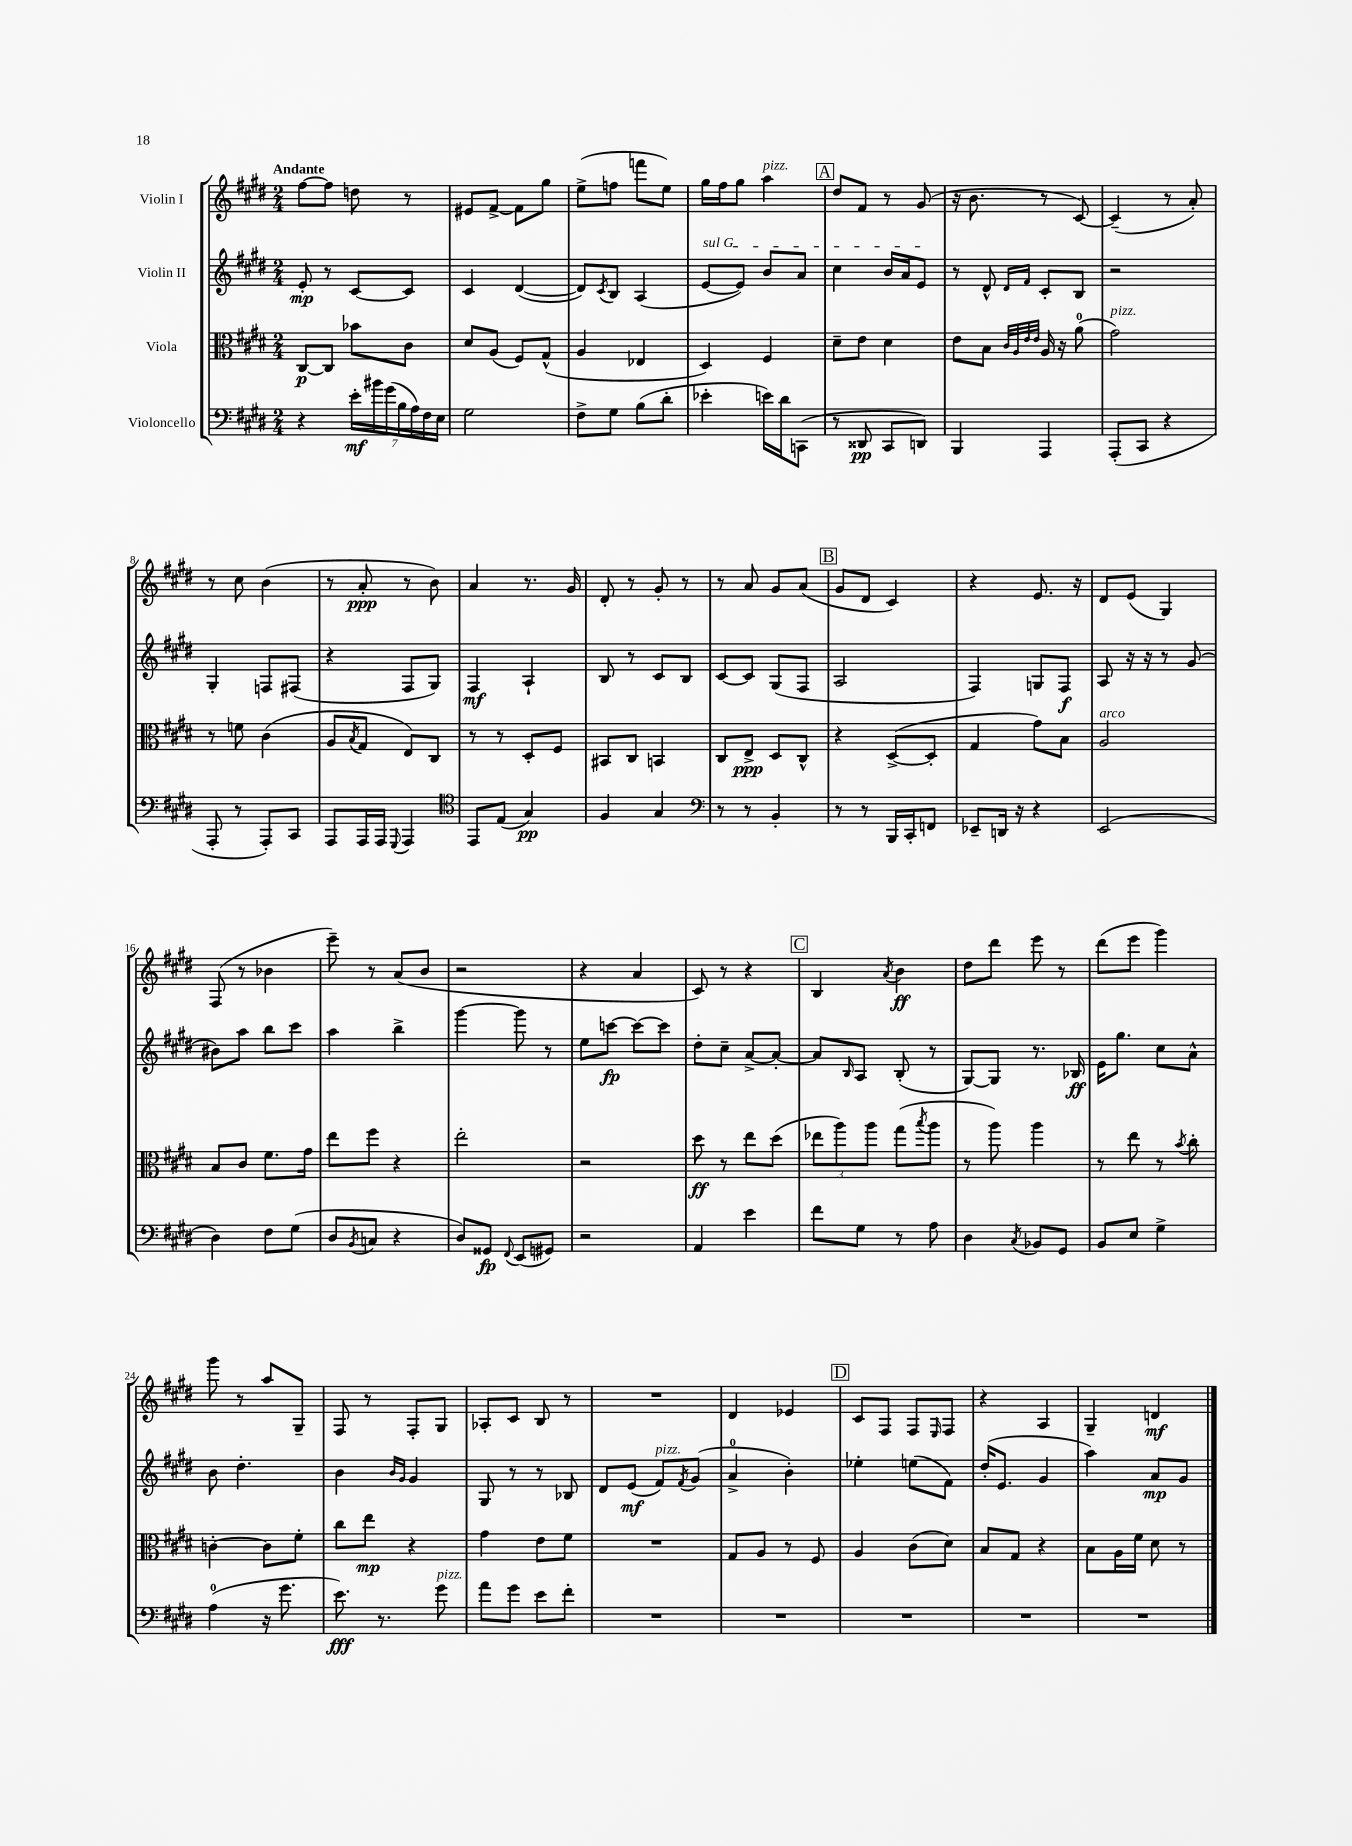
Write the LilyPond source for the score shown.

<<
\new StaffGroup <<
\new Staff = "s0" \with { instrumentName = "Violin I" } {
    \clef treble \key e \major \numericTimeSignature \time 2/4 \tempo "Andante"
    fis''8~ fis''8 d''8 r8 |
    eis'8 fis'8~-> fis'8 gis''8 |
    e''8->( f''8 f'''8 e''8) |
    gis''16 fis''16 gis''8 a''4^\markup { \italic "pizz." } |
    \mark \markup { \box "A" } dis''8 fis'8 r8 gis'8( |
    r16 b'8. r8 cis'8~) |
    cis'4--( r8 a'8-.) |
    r8 cis''8 b'4( |
    r8 a'8-.\ppp r8 b'8) |
    a'4 r8. gis'16 |
    dis'8-. r8 gis'8-. r8 |
    r8 a'8 gis'8 a'8( |
    \mark \markup { \box "B" } gis'8 dis'8 cis'4) |
    r4 e'8. r16 |
    dis'8 e'8( gis4) |
    fis8( r8 bes'4 |
    e'''8--) r8 a'8( b'8 |
    r2 |
    r4 a'4 |
    cis'8) r8 r4 |
    \mark \markup { \box "C" } b4 \acciaccatura { a'8 } b'4\ff |
    dis''8 dis'''8 e'''8 r8 |
    dis'''8( e'''8 gis'''4) |
    gis'''8 r8 a''8 gis8-- |
    fis8 r8 fis8-. gis8 |
    aes8-. cis'8 b8 r8 |
    R2 |
    dis'4 ees'4 |
    \mark \markup { \box "D" } cis'8 fis8 fis8 \grace { e16 } fis8 |
    r4 a4 |
    gis4-- d'4\mf \bar "|." |
}
\new Staff = "s1" \with { instrumentName = "Violin II" } {
    \clef treble \key e \major \numericTimeSignature \time 2/4
    e'8-.\mp r8 cis'8~ cis'8 |
    cis'4 dis'4~( |
    dis'8) \acciaccatura { cis'8 } b8 a4( |
    \once \override TextSpanner.bound-details.left.text = \markup { \italic "sul G" } e'8~\startTextSpan e'8) b'8 a'8 |
    \mark \markup { \box "A" } cis''4 b'16 a'16 e'8\stopTextSpan |
    r8 dis'8-^ \grace { dis'16 fis'16 } cis'8-. b8 |
    r2 |
    gis4-. f8 fis8( |
    r4 fis8 gis8) |
    fis4\mf a4-! |
    b8 r8 cis'8 b8 |
    cis'8~ cis'8 gis8( fis8 |
    \mark \markup { \box "B" } a2 |
    fis4) g8 fis8\f |
    a8 r16 r16 r8 gis'8( |
    bis'8) a''8 b''8 cis'''8 |
    a''4 b''4-> |
    gis'''4~ gis'''8 r8 |
    e''8 c'''8~\fp c'''8~ c'''8 |
    dis''8-. cis''8-- a'8~-> a'8~-. |
    \mark \markup { \box "C" } a'8 \grace { b16 } a8 b8-.( r8 |
    gis8~) gis8 r8. bes16\ff |
    e'16 gis''8. cis''8 a'8-^ |
    b'8 dis''4.-. |
    b'4 \grace { b'16 gis'16 } gis'4 |
    gis8 r8 r8 bes8 |
    dis'8 e'8\mf( fis'8^\markup { \italic "pizz." }) \acciaccatura { fis'8 } gis'8( |
    a'4-0-> b'4-.) |
    \mark \markup { \box "D" } ees''4-. e''8( fis'8) |
    dis''16-.( e'8. gis'4 |
    a''4) a'8\mp gis'8 \bar "|." |
}
\new Staff = "s2" \with { instrumentName = "Viola" } {
    \clef alto \key e \major \numericTimeSignature \time 2/4
    cis8~\p cis8 bes'8 cis'8 |
    dis'8 a8( fis8) gis8-^( |
    a4 ees4 |
    dis4) fis4 |
    \mark \markup { \box "A" } dis'8-- e'8 dis'4 |
    e'8 b8 \grace { cis'32 a32 e'32 e'32 } a16 r16 a'8-0( |
    gis'2^\markup { \italic "pizz." }) |
    r8 f'8 cis'4( |
    a8 \acciaccatura { b8 } gis8 e8) cis8 |
    r8 r8 dis8-. fis8 |
    bis,8 cis8 b,4 |
    cis8 e8->\ppp dis8 cis8-^ |
    \mark \markup { \box "B" } r4 dis8~->( dis8-. |
    gis4 gis'8) b8 |
    a2^\markup { \italic "arco" } |
    b8 cis'8 fis'8. gis'16 |
    e''8 fis''8 r4 |
    e''2-. |
    r2 |
    dis''8\ff r8 e''8 dis''8( |
    \mark \markup { \box "C" } \tuplet 3/2 { ees''8 a''8) a''8 } gis''8( \acciaccatura { b''8 } a''8 |
    r8 a''8) a''4 |
    r8 e''8 r8 \acciaccatura { b'8 } cis''8-. |
    c'4~-. c'8 fis'8-. |
    cis''8 e''8\mp r4 |
    gis'4 e'8 fis'8 |
    R2 |
    gis8 a8 r8 fis8 |
    \mark \markup { \box "D" } a4 cis'8( dis'8) |
    b8 gis8 r4 |
    b8 a16 fis'16 dis'8 r8 \bar "|." |
}
\new Staff = "s3" \with { instrumentName = "Violoncello" } {
    \clef bass \key e \major \numericTimeSignature \time 2/4
    r4 \tuplet 7/4 { e'16-.\mf bis'16 gis'16( b16 a16) fis16 e16 } |
    gis2 |
    fis8-> gis8 b8( dis'8-. |
    ees'4-. e'16) dis'16 c,8( |
    \mark \markup { \box "A" } r8 disis,8\pp cis,8 d,8) |
    b,,4 a,,4 |
    a,,8-.( cis,8 r4 |
    a,,8-. r8 a,,8-.) cis,8 |
    a,,8 a,,16 a,,16 \appoggiatura { gis,,8 } a,,4 |
    \clef tenor e,8 e8( gis4\pp) |
    fis4 gis4 |
    \clef bass r8 r8 b,4-. |
    \mark \markup { \box "B" } r8 r8 b,,16 cis,16-. f,8 |
    ees,8-- d,16 r16 r4 |
    e,2( |
    dis4) fis8 gis8( |
    dis8 \acciaccatura { b,8 } c8 r4 |
    dis8) gisis,8\fp \appoggiatura { fis,8 } e,8( gis,8) |
    r2 |
    a,4 e'4 |
    \mark \markup { \box "C" } fis'8 gis8 r8 a8 |
    dis4 \acciaccatura { cis8 } bes,8 gis,8 |
    b,8 e8 gis4-> |
    a4-0( r16 gis'8. |
    e'8.\fff) r8. gis'8^\markup { \italic "pizz." } |
    a'8 gis'8 e'8 fis'8-. |
    R2 |
    R2 |
    \mark \markup { \box "D" } R2 |
    R2 |
    R2 \bar "|." |
}
>>
>>
